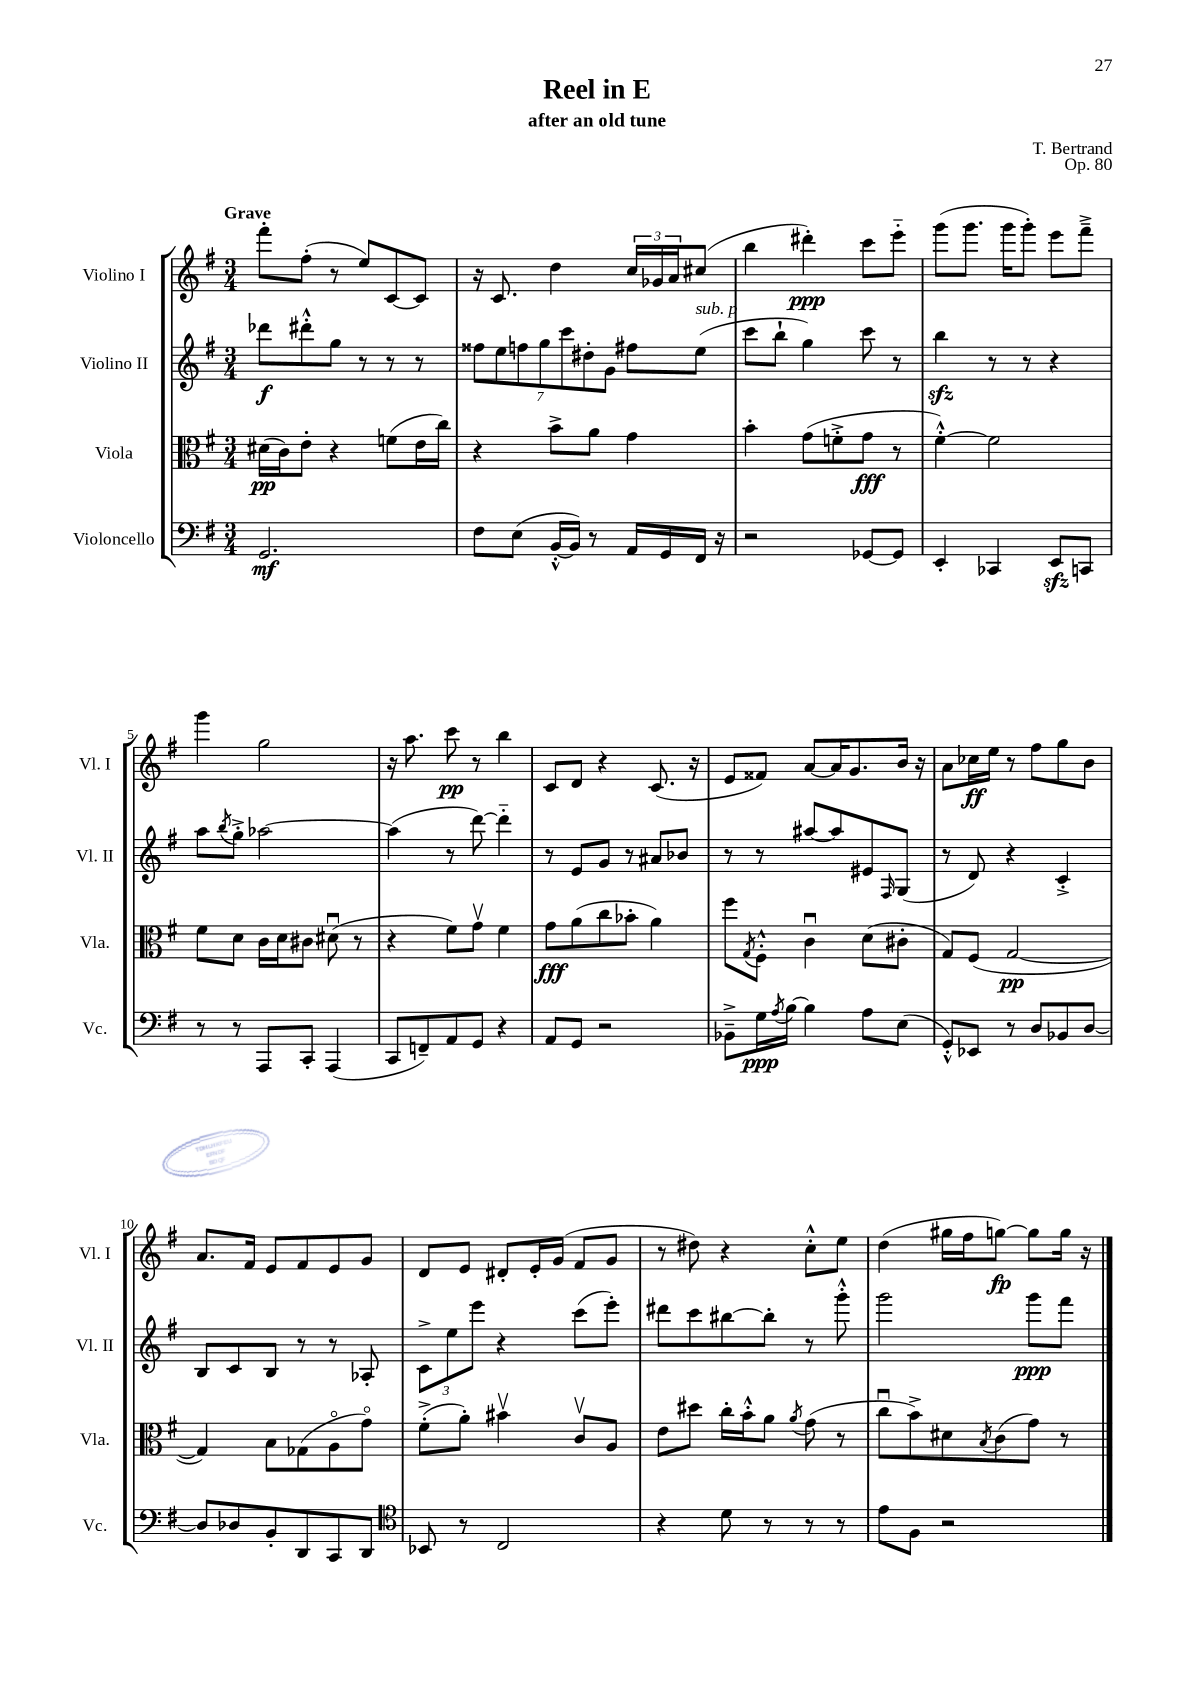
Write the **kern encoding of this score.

**kern	**kern	**kern	**kern
*staff4	*staff3	*staff2	*staff1
*clefF4	*clefC3	*clefG2	*clefG2
*k[f#]	*k[f#]	*k[f#]	*k[f#]
*M3/4	*M3/4	*M3/4	*M3/4
2.GG	(16d#	8ddd-	8fff#'
.	16c)	.	.
.	8e'	8ddd#'^^	(8ff#'
.	4r	8gg	8r
.	.	8r	8ee)
.	(8f	8r	[8c
.	16e	8r	8c]
.	16cc)	.	.
=	=	=	=
8F#	4r	14ff##	16r
.	.	.	8.c
.	.	14ee	.
(8E	.	.	.
.	.	14ff	.
.	.	14gg	.
[16BB'^^	8b^	.	4dd
.	.	14ccc	.
16BB])	.	.	.
.	.	14dd#'	.
8r	8a	.	.
.	.	14g	.
16AA	4g	8ff#	24cc
.	.	.	24g-
16GG	.	.	.
.	.	.	24a
16FF#	.	(8ee	(8cc#
16r	.	.	.
=	=	=	=
2r	4b'	8ccc	4bb
.	.	8bb`	.
.	(8g	4gg)	4ddd#')
.	8f'^	.	.
[8GG-	8g	8ccc	8ccc
8GG-]	8r	8r	8eee'~
=	=	=	=
4EE'	[4f#'^^)	4bb	(8ggg
.	.	.	8.ggg
4CC-	2f#]	8r	.
.	.	.	16ggg
.	.	8r	8ggg')
8EE	.	4r	8eee
8CC	.	.	8fff#~^
=	=	=	=
8r	8f#	8aa	4ggg
.	.	8qbb	.
8r	8d	8gg'^	.
8AAA	16c	[2aa-	2gg
.	16d	.	.
8CC'	8c#	.	.
(4AAA	(8d#u	.	.
.	8r	.	.
=	=	=	=
8CC	4r	(4aa-]	16r
.	.	.	8.aa
8FF~)	.	.	.
8AA	8f#)	8r	8ccc
8GG	8gv	[8ddd)	8r
4r	4f#	4ddd'~]	4bb
=	=	=	=
8AA	8g	8r	8c
8GG	(8a	8e	8d
2r	8cc	8g	4r
.	8b-'	8r	.
.	4a)	8a#	(8.c
.	.	8b-	.
.	.	.	16r
=	=	=	=
8BB-~^	8ff#	8r	8e
.	8qG	.	.
16G	8F#'^^	8r	8f##)
8qA	.	.	.
[16B	.	.	.
4B]	4cu	[8aa#	[8a
.	.	8aa#]	16a]
.	.	.	8.g
8A	(8d	8e#	.
.	.	16qqF#	.
(8E	8c#'	(8G	16b
.	.	.	16r
=	=	=	=
8GG'^^)	8G)	8r	8a
8EE-	(8F#	8d)	16cc-
.	.	.	16ee
8r	[2G	4r	8r
8D	.	.	8ff#
8BB-	.	4c'^	8gg
[8D	.	.	8b
=	=	=	=
8D]	4G])	8B	8.a
8D-	.	8c	.
.	.	.	16f#
8BB'	8B	8B	8e
8DD	(8G-	8r	8f#
8CC	8Ao	8r	8e
8DD	8go)	8A-'	8g
=	=	=	=
*clefC4	*	*	*
8BB-	(8f#'^	12c^	8d
.	.	12ee	.
8r	8a')	.	8e
.	.	12eee	.
2C	4b#v	4r	8d#'
.	.	.	16e'
.	.	.	(16g
.	8cv	(8ccc	8f#
.	8A	8eee')	8g
=	=	=	=
4r	8e	8ddd#	8r
.	8dd#	8ccc	8dd#)
8d	16cc'	[8bb#	4r
.	16b'^^	.	.
8r	8a	8bb#']	.
.	8qa	.	.
8r	(8g	8r	8cc'^^
8r	8r	8ggg'^^	8ee
=	=	=	=
8e	8ccu	2ggg	(4dd
8F#	8b^)	.	.
2r	8d#	.	16gg#
.	.	.	16ff#
.	8qB	.	.
.	(8c	.	[8gg)
.	8g)	8ggg	8gg]
.	8r	8fff#	16gg
.	.	.	16r
==	==	==	==
*-	*-	*-	*-
